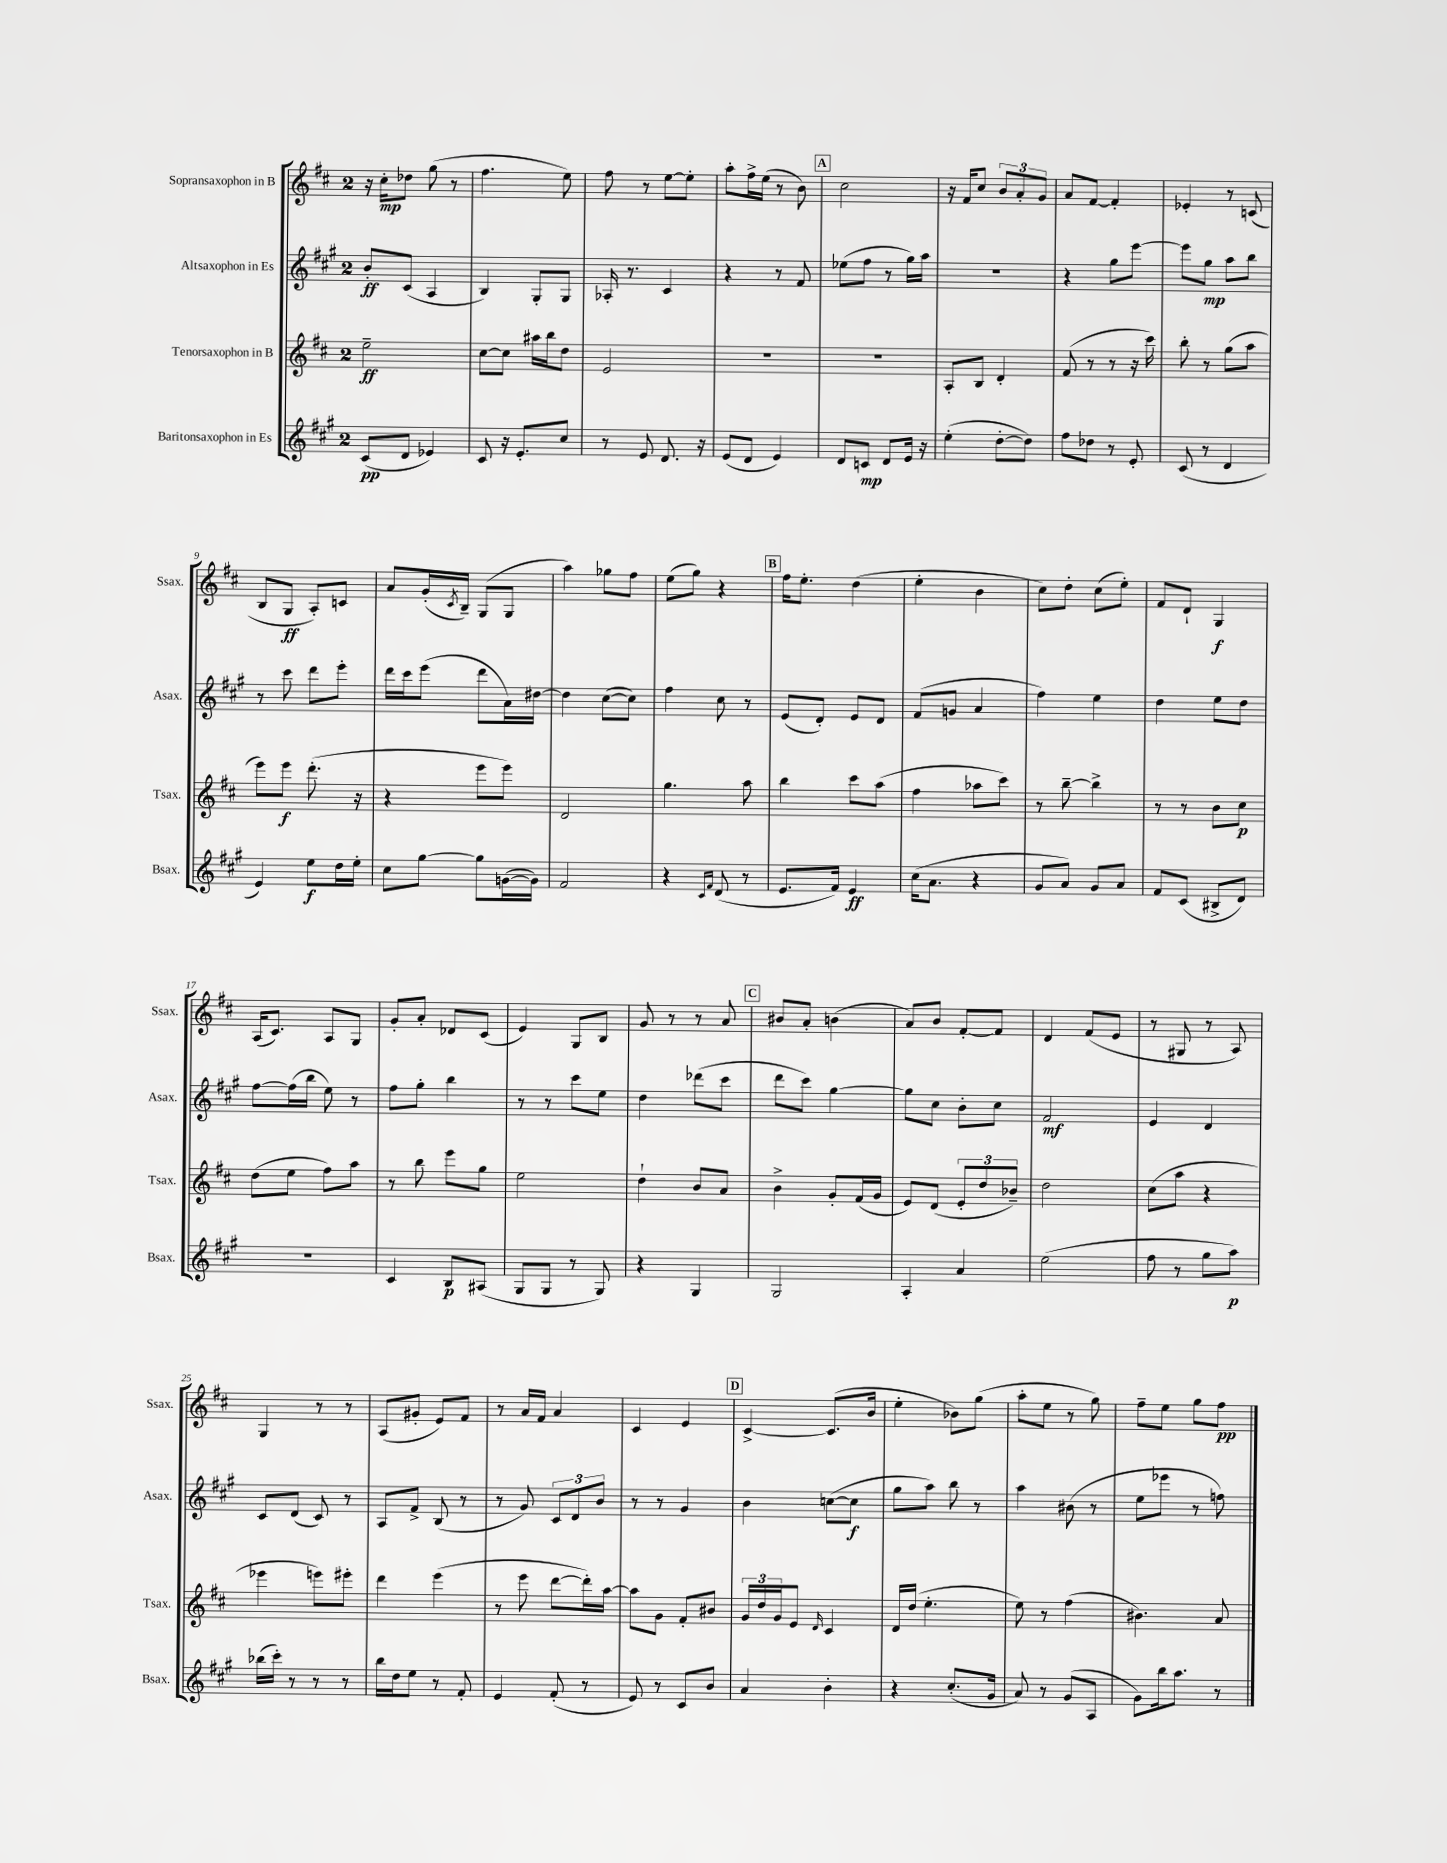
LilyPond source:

<<
\new StaffGroup <<
\new Staff = "s0" \with { instrumentName = "Sopransaxophon in B" shortInstrumentName = "Ssax." } {
    \clef treble \key d \major \once \override Staff.TimeSignature.style = #'single-digit \time 2/4
    r16 cis''16-.\mp des''8 g''8( r8 |
    fis''4. e''8) |
    fis''8 r8 e''8~ e''8-. |
    a''8-. fis''16-> e''16( r8 b'8) |
    \mark \markup { \box "A" } cis''2 |
    r16 fis'16 cis''8 \tuplet 3/2 { b'8 a'8-. g'8 } |
    a'8 fis'8~ fis'4-. |
    ees'4-. r8 c'8( |
    b8 g8\ff a8-.) c'8 |
    a'8 g'16-.( \acciaccatura { cis'8 } b16--) g8( g8 |
    a''4) ges''8 fis''8 |
    e''8( g''8) r4 |
    \mark \markup { \box "B" } fis''16 e''8.-. d''4( |
    e''4-. b'4 |
    cis''8) d''8-. cis''8( e''8-.) |
    fis'8 d'8-! g4\f |
    a16( cis'8.) a8 g8 |
    g'8-. a'8-. des'8 cis'8( |
    e'4) g8 b8 |
    g'8 r8 r8 a'8 |
    \mark \markup { \box "C" } bis'8 a'8-. b'4( |
    a'8) b'8 fis'8~-. fis'8 |
    d'4 fis'8( e'8 |
    r8 gis8 r8 a8) |
    g4 r8 r8 |
    a8( gis'8-. e'8) fis'8 |
    r8 a'16 fis'16 a'4 |
    cis'4 e'4 |
    \mark \markup { \box "D" } cis'4~-> cis'8.( b'16 |
    e''4-. bes'8) g''8( |
    a''8-. e''8 r8 g''8) |
    fis''8-- e''8 g''8 fis''8\pp \bar "|." |
}
\new Staff = "s1" \with { instrumentName = "Altsaxophon in Es" shortInstrumentName = "Asax." } {
    \clef treble \key a \major \once \override Staff.TimeSignature.style = #'single-digit \time 2/4
    b'8-.\ff cis'8( a4 |
    b4) gis8-. gis8 |
    aes16-. r8. cis'4 |
    r4 r8 fis'8 |
    \mark \markup { \box "A" } ees''8( fis''8 r8 gis''16) a''16 |
    R2 |
    r4 gis''8 e'''8~ |
    e'''8 gis''8\mp a''8 b''8 |
    r8 cis'''8 d'''8 e'''8-. |
    d'''16 cis'''16 e'''8( d'''8 a'16) dis''16~ |
    dis''4 cis''8~( cis''8) |
    fis''4 cis''8 r8 |
    \mark \markup { \box "B" } e'8( d'8-.) e'8 d'8 |
    fis'8( g'8 a'4 |
    fis''4) e''4 |
    d''4 e''8 d''8 |
    fis''8~ fis''16( b''16 e''8) r8 |
    fis''8 gis''8-. b''4 |
    r8 r8 cis'''8 e''8 |
    d''4 des'''8( cis'''8 |
    \mark \markup { \box "C" } d'''8 cis'''8) gis''4~ |
    gis''8 cis''8 b'8-. cis''8 |
    fis'2\mf |
    e'4 d'4 |
    cis'8 d'8( cis'8) r8 |
    a8 fis'8-> b8( r8 |
    r8 gis'8) \tuplet 3/2 { cis'8 d'8 b'8 } |
    r8 r8 gis'4 |
    \mark \markup { \box "D" } b'4 c''8~( c''8\f |
    gis''8 a''8) b''8 r8 |
    a''4 bis'8( r8 |
    e''8 ees'''8 r8 f''8) \bar "|." |
}
\new Staff = "s2" \with { instrumentName = "Tenorsaxophon in B" shortInstrumentName = "Tsax." } {
    \clef treble \key d \major \once \override Staff.TimeSignature.style = #'single-digit \time 2/4
    e''2--\ff |
    cis''8~ cis''8 ais''16 b''16 d''8 |
    e'2 |
    R2 |
    \mark \markup { \box "A" } R2 |
    a8-. b8 d'4-. |
    fis'8( r8 r8 r16 cis'''16) |
    b''8-. r8 g''8( a''8 |
    e'''8) e'''8\f d'''8.-.( r16 |
    r4 e'''8 e'''8) |
    d'2 |
    g''4. a''8 |
    \mark \markup { \box "B" } b''4 cis'''8 a''8( |
    fis''4 aes''8 cis'''8) |
    r8 b''8~-- b''4-> |
    r8 r8 b'8 cis''8\p |
    d''8( e''8 fis''8) a''8 |
    r8 b''8 e'''8 g''8 |
    e''2 |
    d''4-! b'8 a'8 |
    \mark \markup { \box "C" } b'4-> g'8-. fis'16( g'16 |
    e'8) d'8( \tuplet 3/2 { e'8-. d''8 bes'8--) } |
    d''2 |
    cis''8( a''8 r4 |
    ees'''4 e'''8) eis'''8-. |
    d'''4 e'''4( |
    r8 e'''8 d'''8~ d'''16-.) a''16~ |
    a''8 g'8 fis'8-. bis'8 |
    \mark \markup { \box "D" } \tuplet 3/2 { g'16 d''16 g'16 } e'8 \grace { d'16 } cis'4 |
    d'16 d''16( e''4.-. |
    e''8) r8 fis''4( |
    bis'4.) a'8 \bar "|." |
}
\new Staff = "s3" \with { instrumentName = "Baritonsaxophon in Es" shortInstrumentName = "Bsax." } {
    \clef treble \key a \major \once \override Staff.TimeSignature.style = #'single-digit \time 2/4
    cis'8\pp( d'8 ees'4) |
    cis'8 r16 e'8.-. cis''8 |
    r8 e'8 d'8. r16 |
    e'8( d'8 e'4) |
    \mark \markup { \box "A" } d'8 c'8\mp d'8 e'16 r16 |
    e''4-.( d''8~-. d''8) |
    fis''8 des''8 r8 e'8-. |
    cis'8( r8 d'4 |
    e'4) e''8\f d''16 e''16-. |
    cis''8 gis''8~ gis''8 g'16~( g'16) |
    fis'2 |
    r4 \grace { cis'16 fis'16 } d'8( r8 |
    \mark \markup { \box "B" } e'8. fis'16) e'4\ff |
    cis''16( a'8. r4 |
    gis'8 a'8) gis'8 a'8 |
    fis'8 cis'8( bis8-> d'8) |
    r2 |
    cis'4 b8\p ais8( |
    gis8 gis8 r8 gis8) |
    r4 gis4 |
    \mark \markup { \box "C" } gis2 |
    a4-. a'4 |
    e''2( |
    fis''8 r8 gis''8 a''8\p) |
    bes''16( cis'''16-.) r8 r8 r8 |
    b''16 d''16 e''8 r8 fis'8-. |
    e'4 fis'8-.( r8 |
    e'8) r8 cis'8 b'8 |
    \mark \markup { \box "D" } a'4 b'4-. |
    r4 cis''8.-.( gis'16 |
    a'8) r8 gis'8( a8 |
    gis'8) b''16 a''8. r8 \bar "|." |
}
>>
>>
